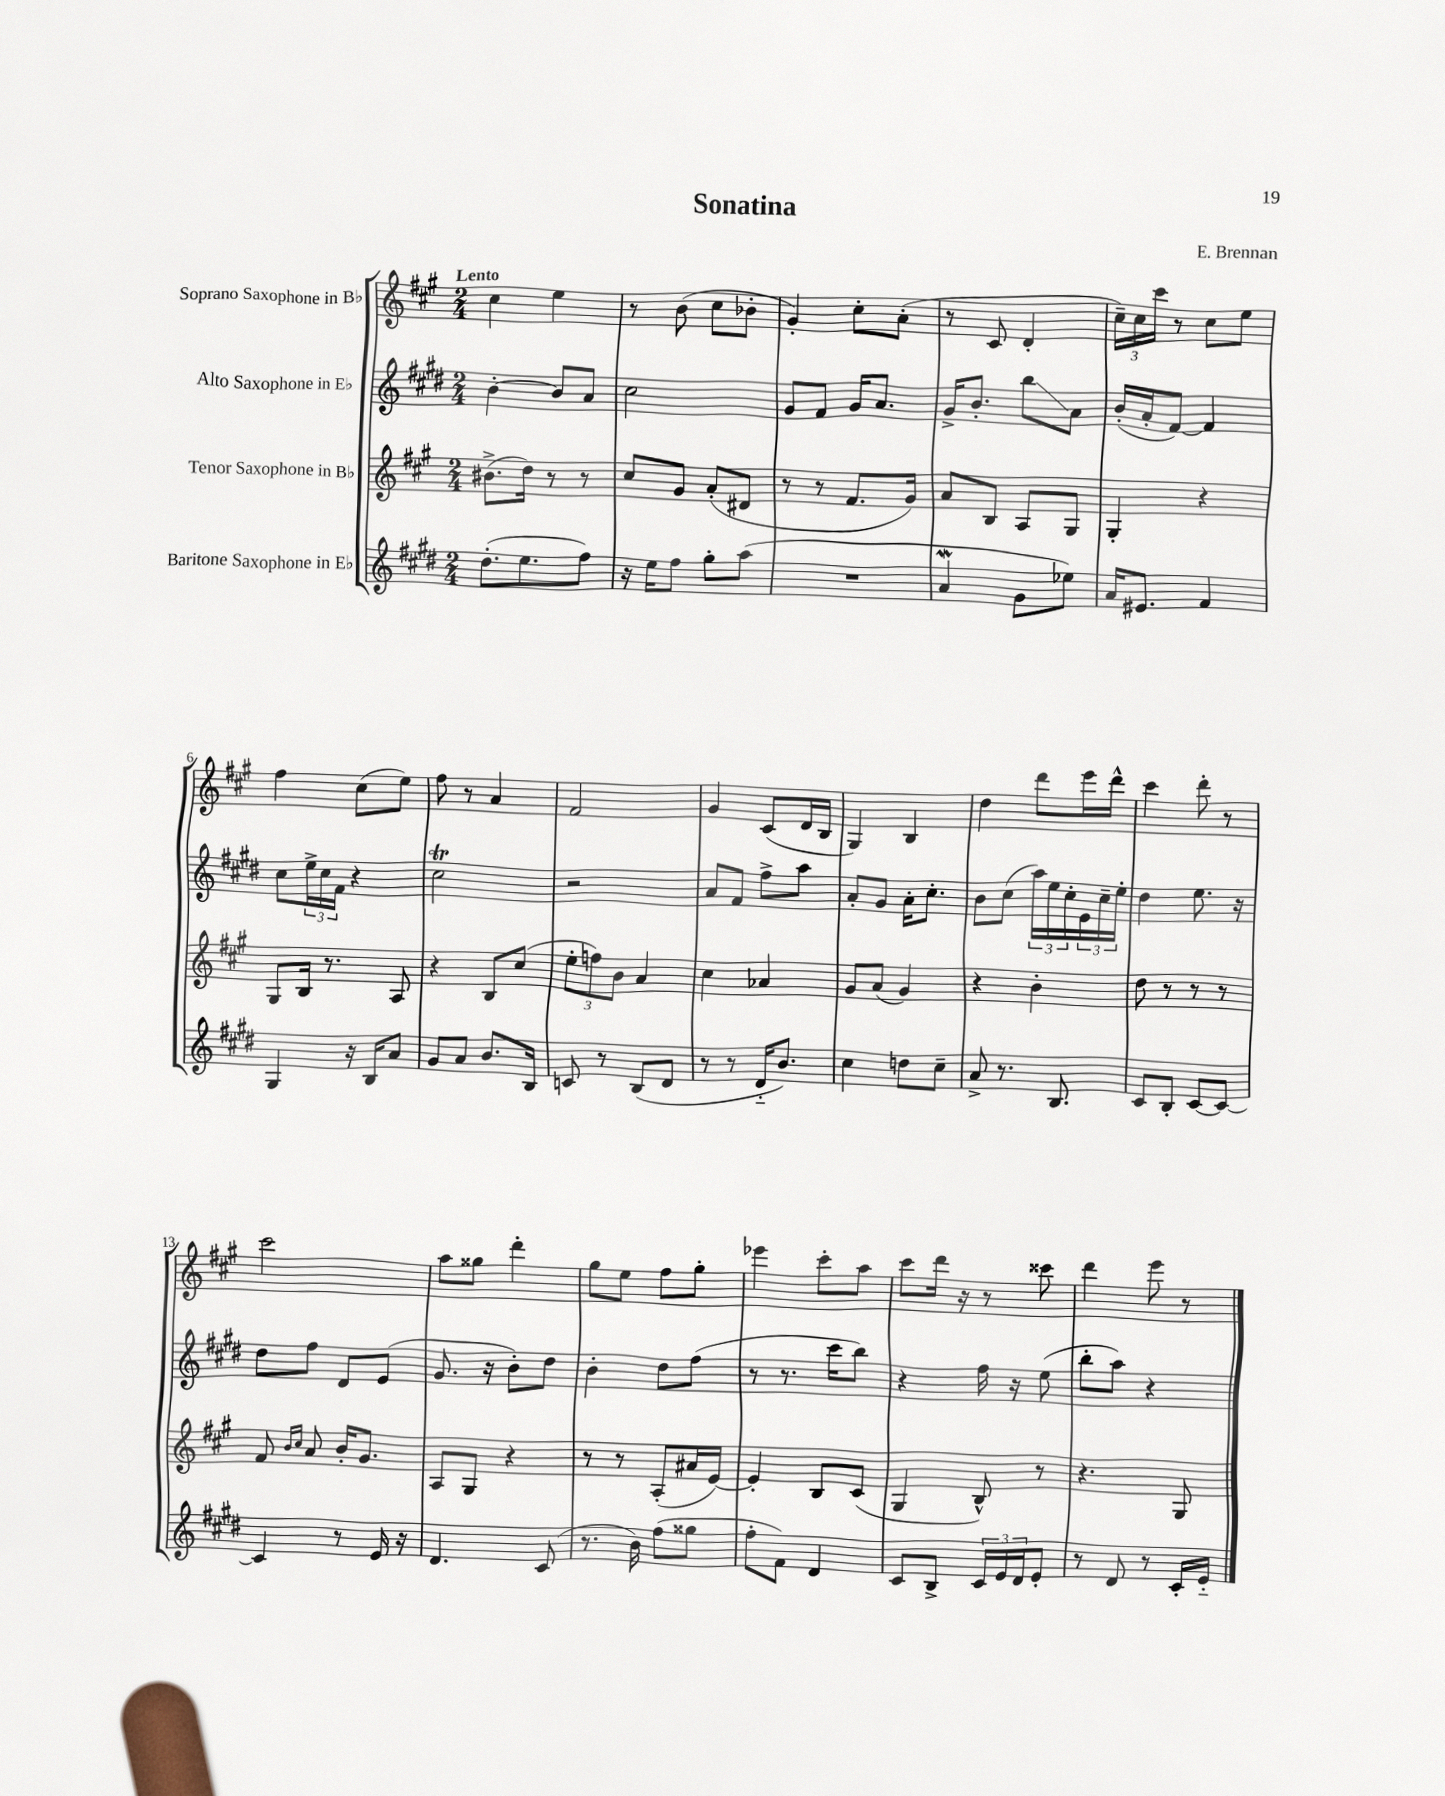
\header { title = "Sonatina" composer = "E. Brennan" }
<<
\new StaffGroup <<
\new Staff = "s0" \with { instrumentName = "Soprano Saxophone in Bb" } {
    \clef treble \key a \major \numericTimeSignature \time 2/4 \tempo "Lento"
    cis''4 e''4 |
    r8 b'8( cis''8 bes'8-. |
    gis'4-.) cis''8-. a'8-.( |
    r8 cis'8 d'4-. |
    \tuplet 3/2 { cis''16--) cis''16 cis'''16 } r8 cis''8 e''8 |
    fis''4 cis''8( e''8) |
    fis''8 r8 a'4 |
    fis'2 |
    gis'4 cis'8( d'16 b16 |
    gis4) b4 |
    d''4 d'''8 e'''16 d'''16-^ |
    cis'''4 d'''8-. r8 |
    cis'''2 |
    a''8 gisis''8 d'''4-. |
    gis''8 e''8 fis''8 gis''8-. |
    ees'''4 cis'''8-. a''8 |
    cis'''8 d'''16 r16 r8 cisis'''8 |
    d'''4 e'''8 r8 \bar "|." |
}
\new Staff = "s1" \with { instrumentName = "Alto Saxophone in Eb" } {
    \clef treble \key e \major \numericTimeSignature \time 2/4
    b'4~-. b'8 a'8 |
    cis''2 |
    gis'8 fis'8 gis'16 a'8. |
    gis'16-> b'8.-. b''8\glissando a'8 |
    b'16-.( a'16-. fis'8~) fis'4 |
    cis''8 \tuplet 3/2 { e''16-> cis''16 fis'16 } r4 |
    cis''2\trill |
    r2 |
    a'8 fis'8 fis''8-> a''8 |
    a'8-. gis'8 a'16-. cis''8.-. |
    b'8 cis''8( \tuplet 3/2 { a''16) e''16 cis''16-. } \tuplet 3/2 { e'16 cis''16-- e''16-. } |
    dis''4 e''8. r16 |
    dis''8 fis''8 dis'8 e'8( |
    gis'8. r16 b'8-.) dis''8 |
    b'4-. dis''8 fis''8( |
    r8 r8. cis'''16 b''8) |
    r4 fis''16 r16 e''8( |
    b''8-. a''8) r4 \bar "|." |
}
\new Staff = "s2" \with { instrumentName = "Tenor Saxophone in Bb" } {
    \clef treble \key a \major \numericTimeSignature \time 2/4
    bis'8.->( d''16) r8 r8 |
    cis''8 gis'8 a'8-.( dis'8 |
    r8 r8 fis'8. gis'16) |
    a'8 b8 a8 gis8 |
    gis4-. r4 |
    gis8 b16 r8. a8 |
    r4 b8 cis''8( |
    \tuplet 3/2 { e''8-. f''8) b'8 } a'4 |
    cis''4 aes'4 |
    gis'8 a'8( gis'4) |
    r4 b'4-. |
    d''8 r8 r8 r8 |
    fis'8 \grace { b'16 cis''16 } a'8 b'16-. gis'8. |
    a8 gis8 r4 |
    r8 r8 a8-.( ais'16 e'16~) |
    e'4-. b8 cis'8( |
    gis4 b8-^) r8 |
    r4. gis8 \bar "|." |
}
\new Staff = "s3" \with { instrumentName = "Baritone Saxophone in Eb" } {
    \clef treble \key e \major \numericTimeSignature \time 2/4
    dis''8.-.( e''8. fis''8) |
    r16 e''16 fis''8 gis''8-. a''8( |
    R2 |
    a'4\mordent gis'8 ees''8) |
    a'16 eis'8. fis'4 |
    gis4 r16 b16 a'8 |
    gis'8 a'8 b'8. b16 |
    c'8 r8 b8( dis'8 |
    r8 r8 dis'16-_ b'8.) |
    cis''4 d''8 cis''8-- |
    a'8-> r8. b8. |
    cis'8 b8-. cis'8~ cis'8~ |
    cis'4 r8 e'16 r16 |
    dis'4. cis'8( |
    r8. b'16) fis''8( gisis''8 |
    fis''8-. fis'8) dis'4 |
    cis'8 b8-> \tuplet 3/2 { cis'16 e'16 dis'16 } e'8-. |
    r8 dis'8 r8 cis'16-. e'16-_ \bar "|." |
}
>>
>>
